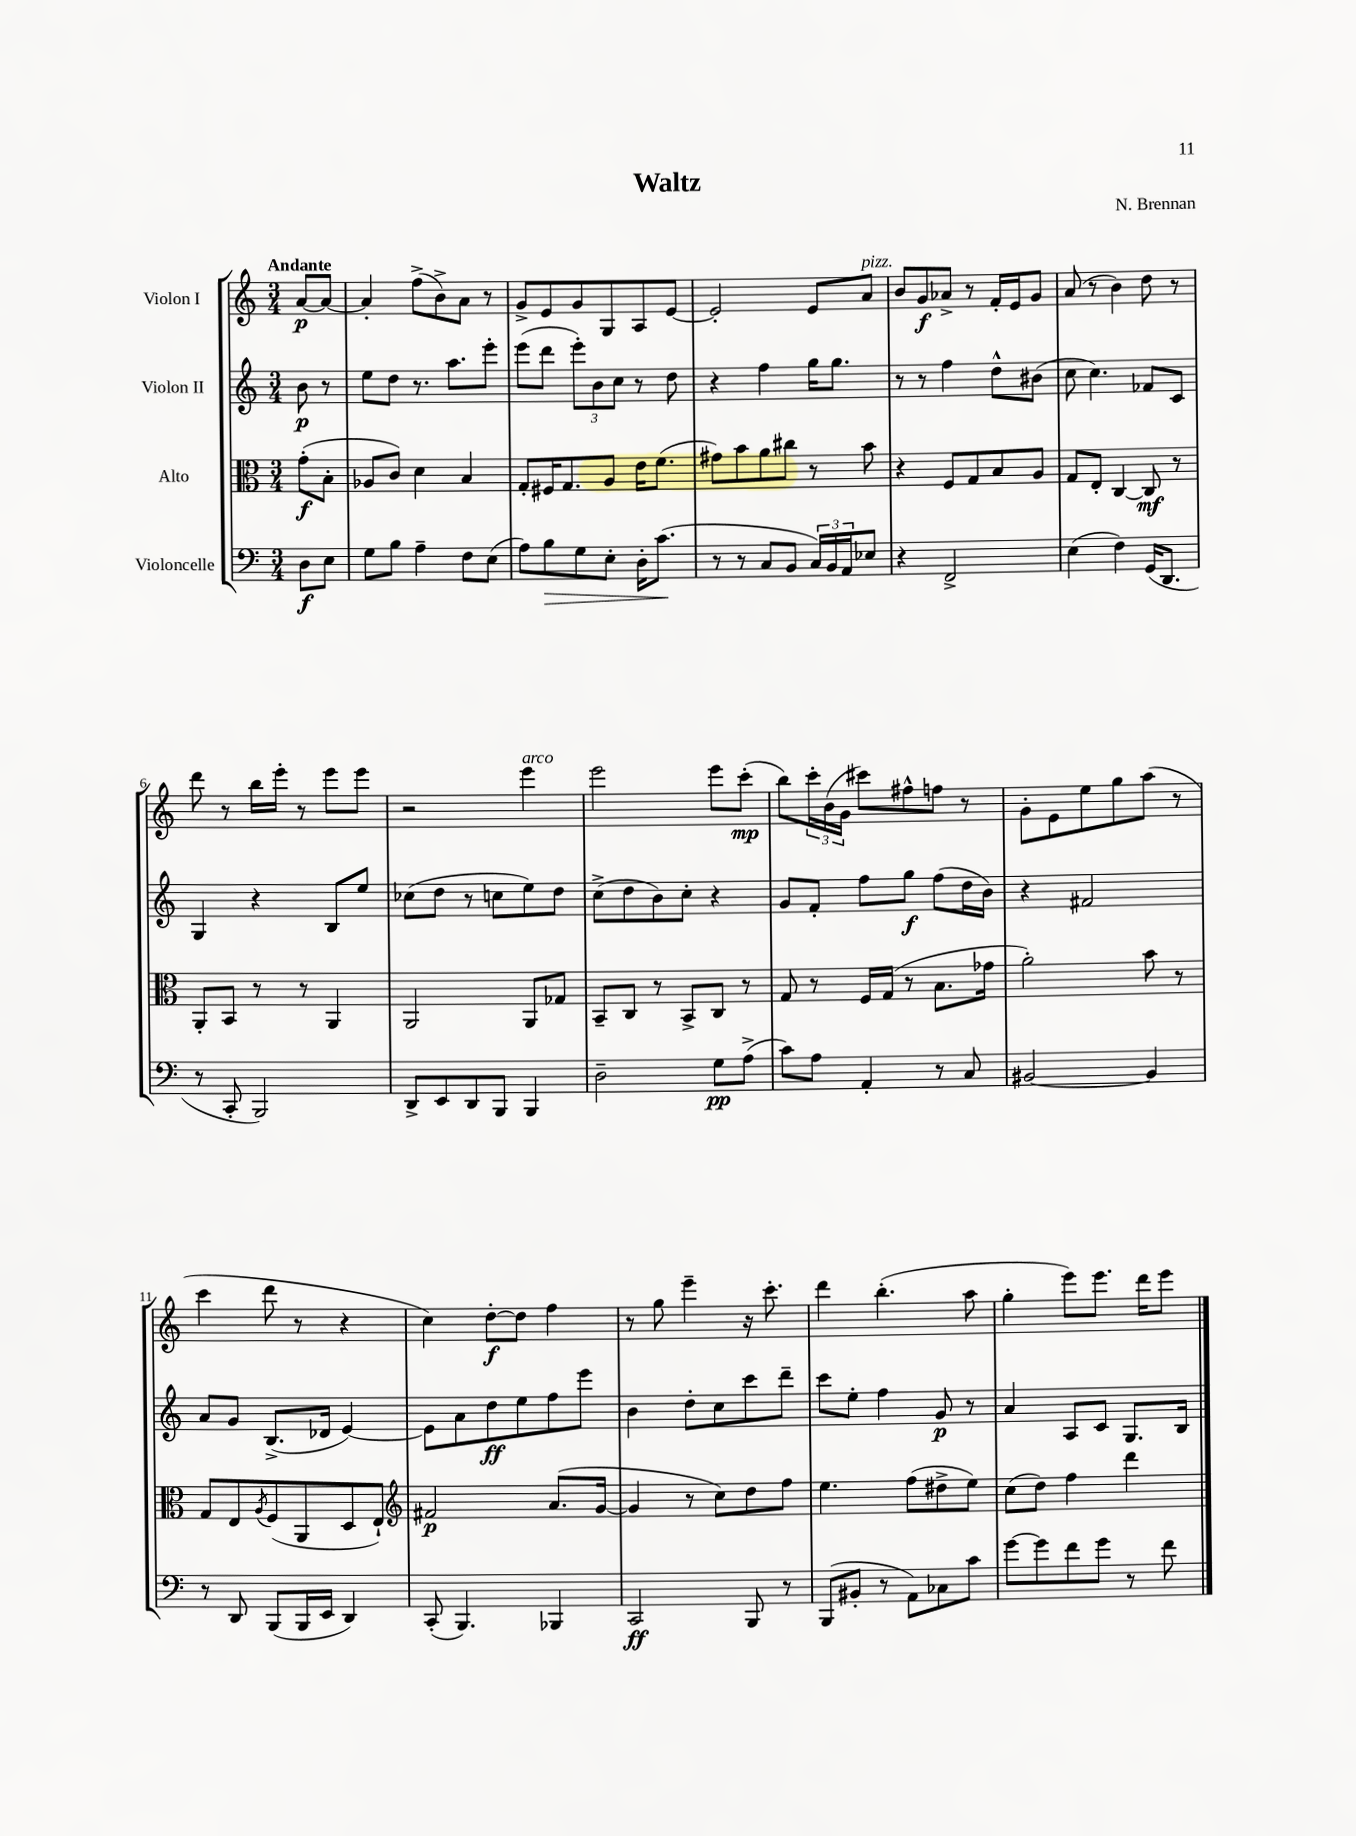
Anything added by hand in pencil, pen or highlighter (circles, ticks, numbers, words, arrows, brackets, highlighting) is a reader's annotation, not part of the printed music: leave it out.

**kern	**dynam	**kern	**dynam	**kern	**dynam	**kern	**dynam
*part4	*part4	*part3	*part3	*part2	*part2	*part1	*part1
*staff4	*staff4	*staff3	*staff3	*staff2	*staff2	*staff1	*staff1
*I"Violoncelle	*	*I"Alto	*	*I"Violon II	*	*I"Violon I	*
*clefF4	*	*clefC3	*	*clefG2	*	*clefG2	*
*k[]	*	*k[]	*	*k[]	*	*k[]	*
*M3/4	*	*M3/4	*	*M3/4	*	*M3/4	*
=	=	=	=	=	=	=	=
!	!	!	!	!	!	!LO:TX:a:B:t=Andante	!
8D\L	f	(8g'\L	f	8b\	p	[8a/L	p
8E\J	.	8B'\J	.	8r	.	8a/J_	.
=1	=1	=1	=1	=1	=1	=1	=1
8G\L	.	8A-X/L	.	8ee\L	.	4a'/]	.
8B\J	.	8c/J)	.	8dd\J	.	.	.
4A~\	.	4d\	.	8.r	.	(8ff^\L	.
.	.	.	.	.	.	8b^\)	.
.	.	.	.	8.aa\L	.	.	.
8F\L	.	4B/	.	.	.	8a\J	.
(8E\J	.	.	.	8eee'\J	.	8r	.
=2	=2	=2	=2	=2	=2	=2	=2
8A\L)	.	8G'/L	.	(8eee\L	.	8g^/L	.
!	!LO:HP:b	!	!	!	!	!	!
8B\	>	16F#X/K	.	8ddd\J	.	8e/	.
.	.	8.G/	.	.	.	.	.
8G\	.	.	.	12eee'\L)	.	8g/	.
.	.	.	.	12b\	.	.	.
8E'\J	.	8A/J	.	.	.	8G/	.
.	.	.	.	12cc\J	.	.	.
16D'\KL	.	16e\KL	.	8r	.	8A/	.
(8.c\J	.	(8.f\J	.	.	.	.	.
.	.	.	.	8dd\	.	[8e/J	.
.	]	.	.	.	.	.	.
=3	=3	=3	=3	=3	=3	=3	=3
8r	.	8g#X\L)	.	4r	.	2e'/]	.
8r	.	8b\	.	.	.	.	.
8C/L	.	8a\	.	4ff\	.	.	.
8BB/J	.	8cc#X\J	.	.	.	.	.
24C/LL)	.	8r	.	16gg\KL	.	8e/L	.
24BB/	.	.	.	.	.	.	.
.	.	.	.	8.gg\J	.	.	.
24AA/J	.	.	.	.	.	.	.
!	!	!	!	!	!	!LO:TX:a:i:t=pizz.	!
8E-X/J	.	8b\	.	.	.	8a/J	.
=4	=4	=4	=4	=4	=4	=4	=4
4r	.	4r	.	8r	.	8b/L	.
.	.	.	.	8r	.	8g/	f
2FF^/	.	8F/L	.	4ff\	.	8a-X^/J	.
.	.	8G/	.	.	.	8r	.
.	.	8B/	.	8dd^^\L	.	16f'/LL	.
.	.	.	.	.	.	16e/J	.
.	.	8A/J	.	(8b#X\J	.	8g/J	.
=5	=5	=5	=5	=5	=5	=5	=5
(4E\	.	8G/L	.	8cc\	.	(8a/	.
.	.	8E'/J	.	4.cc\)	.	8r	.
4F\)	.	[4C/	.	.	.	4b\)	.
(16GG/KL	.	8C/]	mf	8f-X/L	.	8dd\	.
8.DD/J	.	.	.	.	.	.	.
.	.	8r	.	8c/J	.	8r	.
!!LO:LB:g=z
=6	=6	=6	=6	=6	=6	=6	=6
8r	.	8AA'/L	.	4G/	.	8ddd\	.
8CC'/	.	8BB/J	.	.	.	8r	.
2BBB/)	.	8r	.	4r	.	16bb\LL	.
.	.	.	.	.	.	16eee'\JJ	.
.	.	8r	.	.	.	8r	.
.	.	4AA/	.	8B/L	.	8eee\L	.
.	.	.	.	8ee/J	.	8eee\J	.
=7	=7	=7	=7	=7	=7	=7	=7
8DD^/L	.	2AA/	.	(8cc-X\L	.	2r	.
8EE/	.	.	.	8dd\J	.	.	.
8DD/	.	.	.	8r	.	.	.
8BBB/J	.	.	.	8ccn\L	.	.	.
!	!	!	!	!	!	!LO:TX:a:i:t=arco	!
4BBB/	.	8AA/L	.	8ee\)	.	4eee\	.
.	.	8G-X/J	.	8dd\J	.	.	.
=8	=8	=8	=8	=8	=8	=8	=8
2D~\	.	8BB~/L	.	(8cc^\L	.	2eee\	.
.	.	8C/J	.	8dd\	.	.	.
.	.	8r	.	8b\)	.	.	.
.	.	8BB^/L	.	8cc'\J	.	.	.
8G\L	pp	8C/J	.	4r	.	8eee\L	.
(8A^\J	.	8r	.	.	.	(8ccc'\J	mp
=9	=9	=9	=9	=9	=9	=9	=9
8c\L)	.	8G/	.	8g/L	.	8bb\L)	.
8A\J	.	8r	.	8f'/J	.	24ccc'\L	.
.	.	.	.	.	.	(24b\	.
.	.	.	.	.	.	24g\JJ	.
4AA'/	.	16F/LL	.	8ff\L	.	8ccc#X\L)	.
.	.	(16G/JJ	.	.	.	.	.
.	.	8r	.	8gg\J	f	8ff#X^^\	.
8r	.	8.B\L	.	(8ff\L	.	8ffn\J	.
8C/	.	.	.	16dd\L	.	8r	.
.	.	16g-X\Jk	.	16b\JJ)	.	.	.
=10	=10	=10	=10	=10	=10	=10	=10
[2BB#X/	.	2a'\)	.	4r	.	8g'\L	.
.	.	.	.	.	.	8e\	.
.	.	.	.	2f#X/	.	8ee\	.
.	.	.	.	.	.	8gg\	.
4BB#/]	.	8b\	.	.	.	(8aa\J	.
.	.	8r	.	.	.	8r	.
!!LO:LB:g=z
=11	=11	=11	=11	=11	=11	=11	=11
8r	.	8G/L	.	8a/L	.	4ccc\	.
8DD/	.	8E/	.	8g/J	.	.	.
.	.	8qA/	.	.	.	.	.
(8BBB/L	.	(8F/	.	(8.B^/L	.	8ddd\	.
16BBB/L	.	8AA/	.	.	.	8r	.
16EE/JJ	.	.	.	16d-X/Jk	.	.	.
4DD/)	.	8D/	.	[4e/)	.	4r	.
.	.	8E`/J)	.	.	.	.	.
=12	=12	=12	=12	=12	=12	=12	=12
*	*	*clefG2	*	*	*	*	*
(8CC'/	.	2f#X/	p	8e\L]	.	4cc\)	.
4.BBB/)	.	.	.	8a\	.	.	.
.	.	.	.	8dd\	ff	[8dd'\L	f
.	.	.	.	8ee\	.	8dd\J]	.
4BBB-X/	.	(8.a/L	.	8ff\	.	4ff\	.
.	.	.	.	8eee\J	.	.	.
.	.	[16g/Jk	.	.	.	.	.
=13	=13	=13	=13	=13	=13	=13	=13
2CC/	ff	4g/]	.	4b\	.	8r	.
.	.	.	.	.	.	8gg\	.
.	.	8r	.	8dd'\L	.	4eee~\	.
.	.	8cc\L)	.	8cc\	.	.	.
8BBB/	.	8dd\	.	8ccc\	.	16r	.
.	.	.	.	.	.	8.ccc'\	.
8r	.	8ff\J	.	8ddd~\J	.	.	.
=14	=14	=14	=14	=14	=14	=14	=14
(8BBB/L	.	4.ee\	.	8ccc\L	.	4ddd\	.
8BB#X'/J	.	.	.	8ee'\J	.	.	.
8r	.	.	.	4ff\	.	(4.bb'\	.
8AA\L)	.	(8ff\L	.	.	.	.	.
8C-X\	.	8dd#X^\	.	8g/	p	.	.
8c\J	.	8ee\J)	.	8r	.	8aa\	.
=15	=15	=15	=15	=15	=15	=15	=15
[8g\L	.	(8cc\L	.	4a/	.	4gg'\	.
8g\]	.	8dd\J)	.	.	.	.	.
8f\	.	4ff\	.	8A/L	.	8eee\L)	.
8g\J	.	.	.	8c/J	.	8.eee\J	.
8r	.	4ddd\	.	8.G/L	.	.	.
.	.	.	.	.	.	16ddd\KL	.
8f\	.	.	.	.	.	8eee\J	.
.	.	.	.	16B/Jk	.	.	.
==	==	==	==	==	==	==	==
*-	*-	*-	*-	*-	*-	*-	*-
